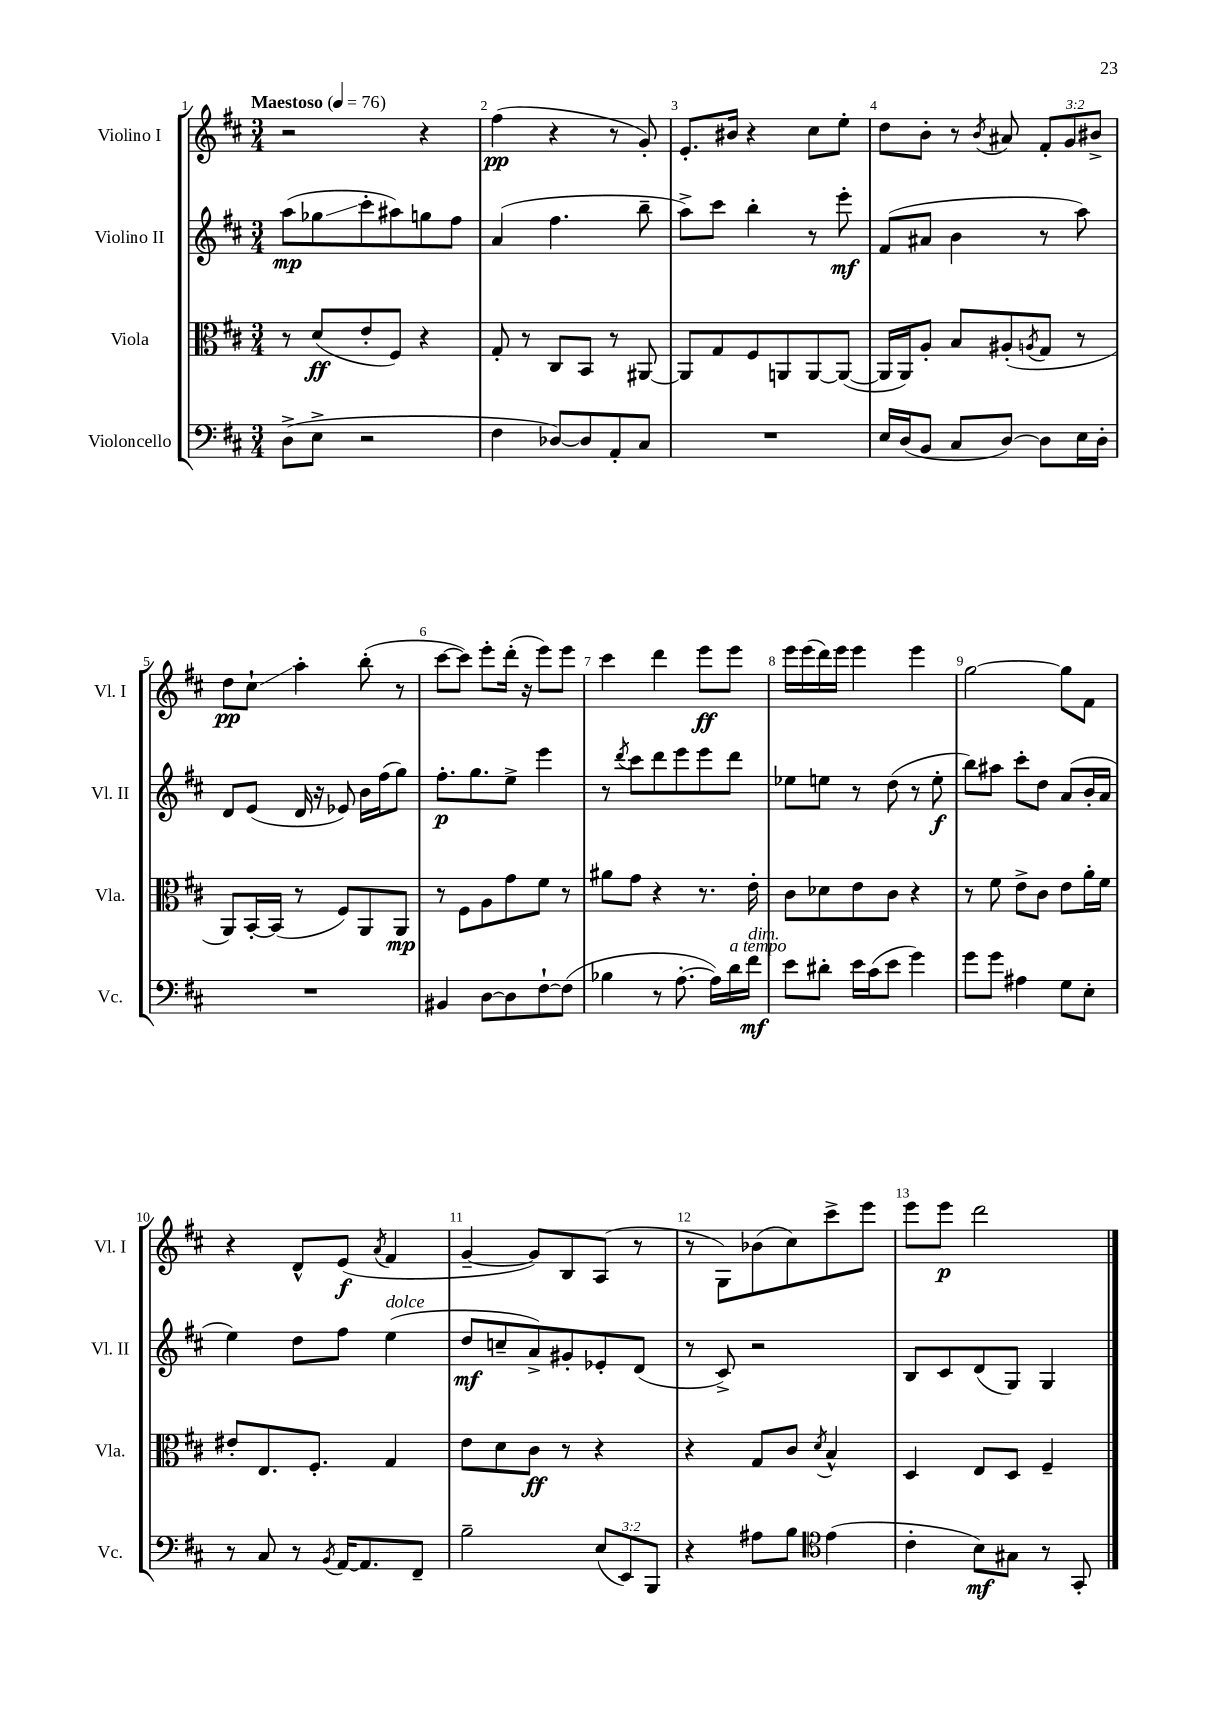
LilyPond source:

<<
\new StaffGroup <<
\new Staff = "s0" \with { instrumentName = "Violino I" shortInstrumentName = "Vl. I" } {
    \clef treble \key d \major \numericTimeSignature \time 3/4 \override Staff.TupletNumber.text = #tuplet-number::calc-fraction-text \tempo "Maestoso" 4 = 76
    r2 r4 |
    fis''4\pp( r4 r8 g'8-.) |
    e'8.-. bis'16 r4 cis''8 e''8-. |
    d''8 b'8-. r8 \acciaccatura { b'8 } ais'8 \tuplet 3/2 { fis'8-. g'8 bis'8-> } |
    d''8\pp cis''8-!\glissando a''4-. b''8-.( r8 |
    cis'''8~ cis'''8) e'''8-. d'''16-.( r16 e'''8) e'''8 |
    cis'''4 d'''4 e'''8\ff e'''8 |
    e'''16 e'''16( d'''16) e'''16 e'''4 e'''4 |
    g''2~ g''8 fis'8 |
    r4 d'8-^ e'8\f( \acciaccatura { a'8 } fis'4 |
    g'4~-- g'8) b8 a8( r8 |
    r8 g8) bes'8( cis''8) cis'''8-> e'''8 |
    e'''8 e'''8\p d'''2 \bar "|." |
}
\new Staff = "s1" \with { instrumentName = "Violino II" shortInstrumentName = "Vl. II" } {
    \clef treble \key d \major \numericTimeSignature \time 3/4
    a''8\mp( ges''8\glissando cis'''8-. ais''8) g''8 fis''8 |
    a'4( fis''4. b''8-- |
    a''8->) cis'''8 b''4-. r8 e'''8-.\mf |
    fis'8( ais'8 b'4 r8 a''8) |
    d'8 e'8( d'16 r16 ees'8) b'16 fis''16( g''8) |
    fis''8.-.\p g''8. e''8-> e'''4 |
    r8 \acciaccatura { d'''8 } cis'''8 d'''8 e'''8 e'''8 d'''8 |
    ees''8 e''8 r8 d''8( r8 e''8-.\f |
    b''8) ais''8 cis'''8-. d''8 a'8( b'16-. a'16 |
    e''4) d''8 fis''8 e''4^\markup { \italic "dolce" }( |
    d''8\mf c''8-- a'8->) gis'8-. ees'8-. d'8( |
    r8 cis'8->) r2 |
    b8 cis'8 d'8( g8) g4 \bar "|." |
}
\new Staff = "s2" \with { instrumentName = "Viola" shortInstrumentName = "Vla." } {
    \clef alto \key d \major \numericTimeSignature \time 3/4
    r8 d'8\ff( e'8-. fis8) r4 |
    g8-. r8 cis8 b,8 r8 ais,8~ |
    ais,8 g8 fis8 a,8 a,8~ a,8~( |
    a,16 a,16) a8-. b8 ais8-.( \acciaccatura { a8 } g8 r8 |
    a,8) b,16~-. b,16( r8 fis8) a,8 a,8\mp |
    r8 fis8 a8 g'8 fis'8 r8 |
    ais'8 g'8 r4 r8. e'16-. |
    cis'8 des'8 e'8 cis'8 r4 |
    r8 fis'8 e'8-> cis'8 e'8 a'16-. fis'16 |
    eis'8-. e8. fis8.-. g4 |
    e'8 d'8 cis'8\ff r8 r4 |
    r4 g8 cis'8 \acciaccatura { d'8 } b4-^ |
    d4 e8 d8 fis4-- \bar "|." |
}
\new Staff = "s3" \with { instrumentName = "Violoncello" shortInstrumentName = "Vc." } {
    \clef bass \key d \major \numericTimeSignature \time 3/4 \override Staff.TupletNumber.text = #tuplet-number::calc-fraction-text
    d8->( e8-> r2 |
    fis4 des8~) des8 a,8-. cis8 |
    R2. |
    e16 d16( b,8 cis8 d8~) d8 e16 d16-. |
    R2. |
    bis,4 d8~ d8 fis8~-! fis8( |
    bes4 r8 a8.~-. a16) d'16^\markup { \italic "a tempo" } fis'16\mf^\markup { \italic "dim." } |
    e'8 dis'8-. e'16 cis'16( e'8 g'4) |
    g'8 g'8 ais4 g8 e8-. |
    r8 cis8 r8 \acciaccatura { b,8 } a,16~ a,8. fis,8-- |
    b2-- \tuplet 3/2 { e8( e,8) b,,8 } |
    r4 ais8 b8 \clef tenor e'4( |
    cis'4-. b8\mf) gis8 r8 g,8-. \bar "|." |
}
>>
>>
\layout { \context { \Score \override BarNumber.break-visibility = ##(#f #t #t) barNumberVisibility = #all-bar-numbers-visible } }
